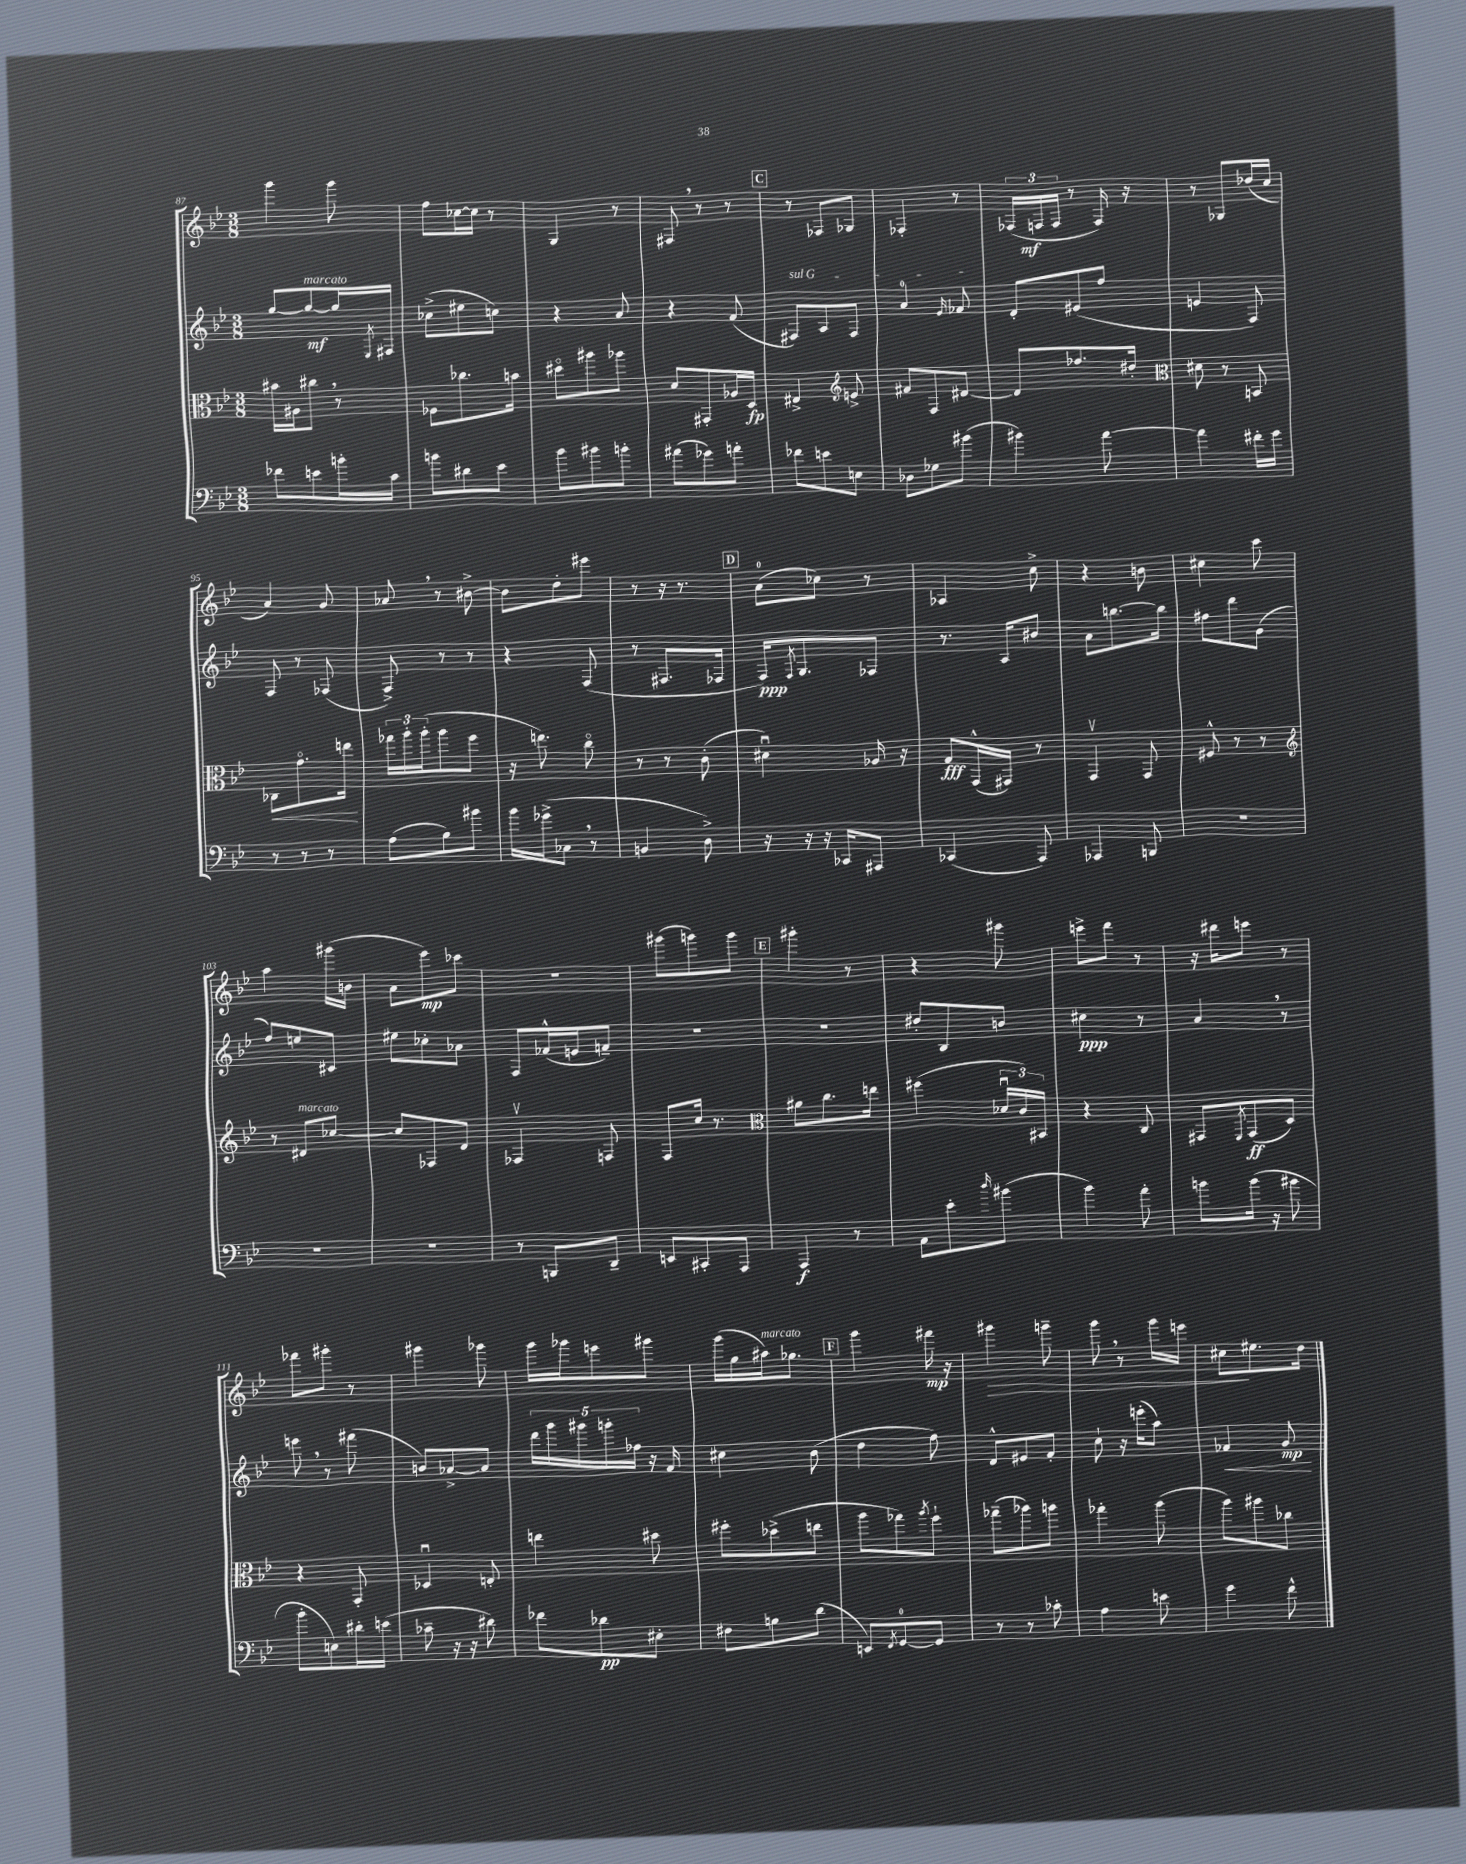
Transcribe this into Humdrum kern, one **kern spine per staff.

**kern	**dynam	**kern	**dynam	**kern	**dynam	**kern	**dynam
*part4	*part4	*part3	*part3	*part2	*part2	*part1	*part1
*staff4	*staff4	*staff3	*staff3	*staff2	*staff2	*staff1	*staff1
*clefF4	*	*clefC3	*	*clefG2	*	*clefG2	*
*k[b-e-]	*	*k[b-e-]	*	*k[b-e-]	*	*k[b-e-]	*
*M3/8	*	*M3/8	*	*M3/8	*	*M3/8	*
=87	=87	=87	=87	=87	=87	=87	=87
8f-X\L	.	16b#X\LL	.	[8gg/L	.	4ggg\	.
.	.	16A#X\J	.	.	.	.	.
!	!	!	!	!LO:TX:a:i:t=marcato	!	!	!
8en\	.	8cc#X,\J	.	8gg/_	mf	.	.
16bn'\L	.	8r	.	16gg/L]	.	8ggg\	.
.	.	.	.	8qE-/	.	.	.
16c\JJ	.	.	.	16F#X/JJ	.	.	.
=88	=88	=88	=88	=88	=88	=88	=88
8bn\L	.	8F-X\L	.	(8cc-X^\L	.	8ff\L	.
8d#X\	.	8.cc-X\	.	8ee#X\	.	[16cc-X\L	.
.	.	.	.	.	.	16cc-\JJ]	.
8e-\J	.	.	.	8ccn\J)	.	8r	.
.	.	16bn\Jk	.	.	.	.	.
=89	=89	=89	=89	=89	=89	=89	=89
8b-\L	.	8dd#X\L	.	4r	.	4G/	.
8b#X\	.	8aa#X\	.	.	.	.	.
8bn'\J	.	8aa-X\J	.	8a/	.	8r	.
=90	=90	=90	=90	=90	=90	=90	=90
(8a#X\L	.	8d/L	.	4r	.	8F#X,/	.
8g-X\)	.	8GG#X'/	.	.	.	8r	.
8an'\J	.	16A-X/L	.	(8f/	.	8r	.
.	.	16D/JJ	fp	.	.	.	.
!!LO:REH:place=s1:t=C
=91	=91	=91	=91	=91	=91	=91	=91
!	!	!	!	!LO:TX:a:i:t=sul G	!	!	!
8f-X\L	.	4E#X^/	.	8F#X/L)	.	8r	.
8en\	.	.	.	8A/	.	8F-X/L	.
*	*	*clefG2	*	*	*	*	*
8En\J	.	8en^/	.	8F#/J	.	8G-X/J	.
=92	=92	=92	=92	=92	=92	=92	=92
8D-X\L	.	8f#X/L	.	4a/	.	4F-X'/	.
8G-X\	.	8F/	.	.	.	.	.
.	.	.	.	16qqe-/	.	.	.
(8b#X\J	.	[8d#X/J	.	8f-X/	.	8r	.
=93	=93	=93	=93	=93	=93	=93	=93
4b#X\)	.	8d#/L]	.	8d'/L	.	(24F-X/LL	.
.	.	.	.	.	.	24Fn/	mf
.	.	.	.	.	.	24F/JJ	.
.	.	8.ff-X/	.	(8e#X/	.	8r	.
[8a\	.	.	.	8ff/J	.	16F/)	.
.	.	16dd#X'/Jk	.	.	.	16r	.
=94	=94	=94	=94	=94	=94	=94	=94
*	*	*clefC3	*	*	*	*	*
4a\]	.	8d#X\	.	4en/	.	8r	.
.	.	8r	.	.	.	8G-X/L	.
16f#X'\LL	.	8BBn/	.	8F/)	.	(16dd-X/L	.
16g\JJ	.	.	.	.	.	16cc/JJ	.
!!LO:LB:g=z
=95	=95	=95	=95	=95	=95	=95	=95
!	!	!	!LO:HP:b	!	!	!	!
8r	.	8C-X\L	<	8F/	.	4a/)	.
8r	.	8.g\	.	8r	.	.	.
8r	.	.	.	(8F-X/	.	8g/	.
.	.	16een\Jk	.	.	.	.	.
.	.	.	[	.	.	.	.
=96	=96	=96	=96	=96	=96	=96	=96
(8A\L	.	24gg-X\LL	.	8F^/)	.	8a-X,/	.
.	.	24aa'\	.	.	.	.	.
.	.	(24aa'\J	.	.	.	.	.
8B-\)	.	8aa\	.	8r	.	8r	.
8b#X\J	.	8ff\J	.	8r	.	[8b#X^\	.
=97	=97	=97	=97	=97	=97	=97	=97
16b-\LL	.	16r	.	4r	.	8b#\L]	.
(16g-X^\J	.	8.een\)	.	.	.	.	.
8C-X,\J	.	.	.	.	.	8dd'\	.
8r	.	8cc\	.	(8F/	.	8eee#X\J	.
=98	=98	=98	=98	=98	=98	=98	=98
4BBn/	.	8r	.	8r	.	8r	.
.	.	8r	.	8.F#X/L	.	16r	.
.	.	.	.	.	.	8.r	.
8D^\)	.	(8c'\	.	.	.	.	.
.	.	.	.	16F-X/Jk	.	.	.
!!LO:REH:place=s1:t=D
=99	=99	=99	=99	=99	=99	=99	=99
16r	.	4d#Xu\)	.	16F/KL)	ppp	(8a\L	.
.	.	.	.	8qF/	.	.	.
16r	.	.	.	8.G/	.	.	.
16r	.	.	.	.	.	8cc-X\J)	.
16CC-X/KL	.	.	.	.	.	.	.
8AAA#X/J	.	16A-X/	.	8F-X/J	.	8r	.
.	.	16r	.	.	.	.	.
=100	=100	=100	=100	=100	=100	=100	=100
(4CC-X/	.	8G/L	fff	8.r	.	4A-X/	.
.	.	(16GG^^/L	.	.	.	.	.
.	.	16GG#X/JJ)	.	16A/KL	.	.	.
8AAA/)	.	8r	.	8b#X/J	.	8cc^\	.
=101	=101	=101	=101	=101	=101	=101	=101
4AAA-X/	.	4GGv/	.	8a\L	.	4r	.
.	.	.	.	[8.bbn\	.	.	.
8BBBn/	.	8GG/	.	.	.	8bn\	.
.	.	.	.	16bb\Jk]	.	.	.
=102	=102	=102	=102	=102	=102	=102	=102
4.r	.	8F#X^^/	.	8ff#X\L	.	4cc#X\	.
.	.	8r	.	8ddd\	.	.	.
.	.	8r	.	(8g\J	.	8ccc\	.
!!LO:LB:g=z
=103	=103	=103	=103	=103	=103	=103	=103
*	*	*clefG2	*	*	*	*	*
4.r	.	8r	.	8ff/L)	.	4aa\	.
!	!	!LO:TX:a:i:t=marcato	!	!	!	!	!
.	.	8d#X/L	.	8een/	.	.	.
.	.	[8cc-X/J	.	8c#X/J	.	(16ggg#X\LL	.
.	.	.	.	.	.	16bn\JJ	.
=104	=104	=104	=104	=104	=104	=104	=104
4.r	.	8cc-/L]	.	8ee#X\L	.	8a\L	.
.	.	8F-X/	.	8cc-X'\	.	8eee-\)	mp
.	.	8d/J	.	8a-X\J	.	8ccc-X\J	.
=105	=105	=105	=105	=105	=105	=105	=105
8r	.	4F-Xv/	.	8F/L	.	4.r	.
8BBBn/L	.	.	.	(16f-X^^/L	.	.	.
.	.	.	.	16en/J	.	.	.
8DD~/J	.	8Fn/	.	8fn~/J)	.	.	.
=106	=106	=106	=106	=106	=106	=106	=106
8EEn/L	.	8F/L	.	4.r	.	(8ggg#X\L	.
8CC#X'/	.	16cc/Jk	.	.	.	8gggn\)	.
.	.	8.r	.	.	.	.	.
8AAA/J	.	.	.	.	.	8ggg\J	.
!!LO:REH:place=s1:t=E
=107	=107	=107	=107	=107	=107	=107	=107
*	*	*clefC3	*	*	*	*	*
4AAA/	f	8a#X\L	.	4.r	.	4ggg#X'\	.
.	.	8.cc\	.	.	.	.	.
8r	.	.	.	.	.	8r	.
.	.	16een\Jk	.	.	.	.	.
=108	=108	=108	=108	=108	=108	=108	=108
8AA\L	.	(4ff#X\	.	8dd#X'/L	.	4r	.
8e-'\	.	.	.	8B-/	.	.	.
16qqdd/	.	.	.	.	.	.	.
(8b#X\J	.	24d-Xu/LL	.	8bn/J	.	8ggg#X\	.
.	.	24c/)	.	.	.	.	.
.	.	24BB#X/JJ	.	.	.	.	.
=109	=109	=109	=109	=109	=109	=109	=109
4b-\)	.	4r	.	4cc#X\	ppp	8eeen^\L	.
.	.	.	.	.	.	8fff\J	.
8a'\	.	8C/	.	8r	.	8r	.
=110	=110	=110	=110	=110	=110	=110	=110
8bn\L	.	8GG#X/L	.	4a,/	.	16r	.
.	.	.	.	.	.	16ddd#X\KL	.
.	.	8qFF/	.	.	.	.	.
(16b\Jk	.	(8GG#/	ff	.	.	8eeen\J	.
16r	.	.	.	.	.	.	.
8b#X\	.	8D/J)	.	8r	.	8r	.
!!LO:LB:g=z
=111	=111	=111	=111	=111	=111	=111	=111
8b-'\L	.	4r	.	8eeen,\	.	8fff-X\L	.
8En\)	.	.	.	8r	.	8ggg#X'\J	.
16d#X'\L	.	8GG'/	.	(8fff#X\	.	8r	.
(16en\JJ	.	.	.	.	.	.	.
=112	=112	=112	=112	=112	=112	=112	=112
8c-X~\	.	4D-Xu/	.	8bn/L)	.	4ggg#X\	.
16r	.	.	.	[8a-X^/	.	.	.
16r	.	.	.	.	.	.	.
8d#X\)	.	8En'/	.	8a-/J]	.	8ggg-X\	.
=113	=113	=113	=113	=113	=113	=113	=113
8f-X\L	.	4een\	.	20ddd\LL	.	16ggg\LL	.
.	.	.	.	20ggg\	.	.	.
.	.	.	.	.	.	16ggg-X\J	.
.	.	.	.	20ggg#X\	.	.	.
8d-X\	pp	.	.	.	.	8eeen\	.
.	.	.	.	20gggn'\	.	.	.
.	.	.	.	20ff-X\JJ	.	.	.
8E#X'\J	.	8dd#X\	.	16r	.	8ggg#X\J	.
.	.	.	.	16f/	.	.	.
=114	=114	=114	=114	=114	=114	=114	=114
8F#X\L	.	8ff#X'\L	.	4cc#X\	.	(16ggg\LL	.
.	.	.	.	.	.	16gg\	.
!	!	!	!	!	!	!LO:TX:a:i:t=marcato	!
8Bn\	.	(8dd-X^\	.	.	.	16aa#X\J)	.
.	.	.	.	.	.	8.gg-X\J	.
(8d\J	.	8een\J	.	(8b-\	.	.	.
!!LO:REH:place=s1:t=F
=115	=115	=115	=115	=115	=115	=115	=115
8EEn/L)	.	8aa\L	.	4dd\	.	4ggg\	.
8qFF/	.	.	.	.	.	.	.
[8GG/	.	8gg-X\)	.	.	.	.	.
.	.	8qaa/	.	.	.	.	.
8GG/J]	.	8ff`\J	.	8ff\)	.	16fff#X\	mp
.	.	.	.	.	.	16r	.
=116	=116	=116	=116	=116	=116	=116	=116
!	!	!	!	!	!	!	!LO:HP:b
8r	.	(8gg-X~\L	.	8d^^/L	.	4ggg#X\	>
8r	.	8aa-X\)	.	8e#X/	.	.	.
8c-X'\	.	8aan\J	.	8f'/J	.	8gggn~\	.
=117	=117	=117	=117	=117	=117	=117	=117
4A\	.	4gg-X'\	.	8cc`\	.	8ggg,\	.
.	.	.	.	16r	.	8r	.
.	.	.	.	(16eeen'\KL	.	.	.
8en\	.	(8aa\	.	8aa\J)	.	16ggg\LL	.
.	.	.	.	.	.	16eeen\JJ	.
=118	=118	=118	=118	=118	=118	=118	=118
!	!	!	!	!	!LO:HP:b	!	!
4g\	.	8aa\L)	.	4f-X/	<	8cc#X\L	.
.	.	8aa#X\	.	.	.	8.ee#X\	]
8f^^\	.	8cc-X\J	.	8g/	mp	.	.
.	.	.	.	.	.	16dd\Jk	.
.	.	.	.	.	[	.	.
==	==	==	==	==	==	==	==
*-	*-	*-	*-	*-	*-	*-	*-
